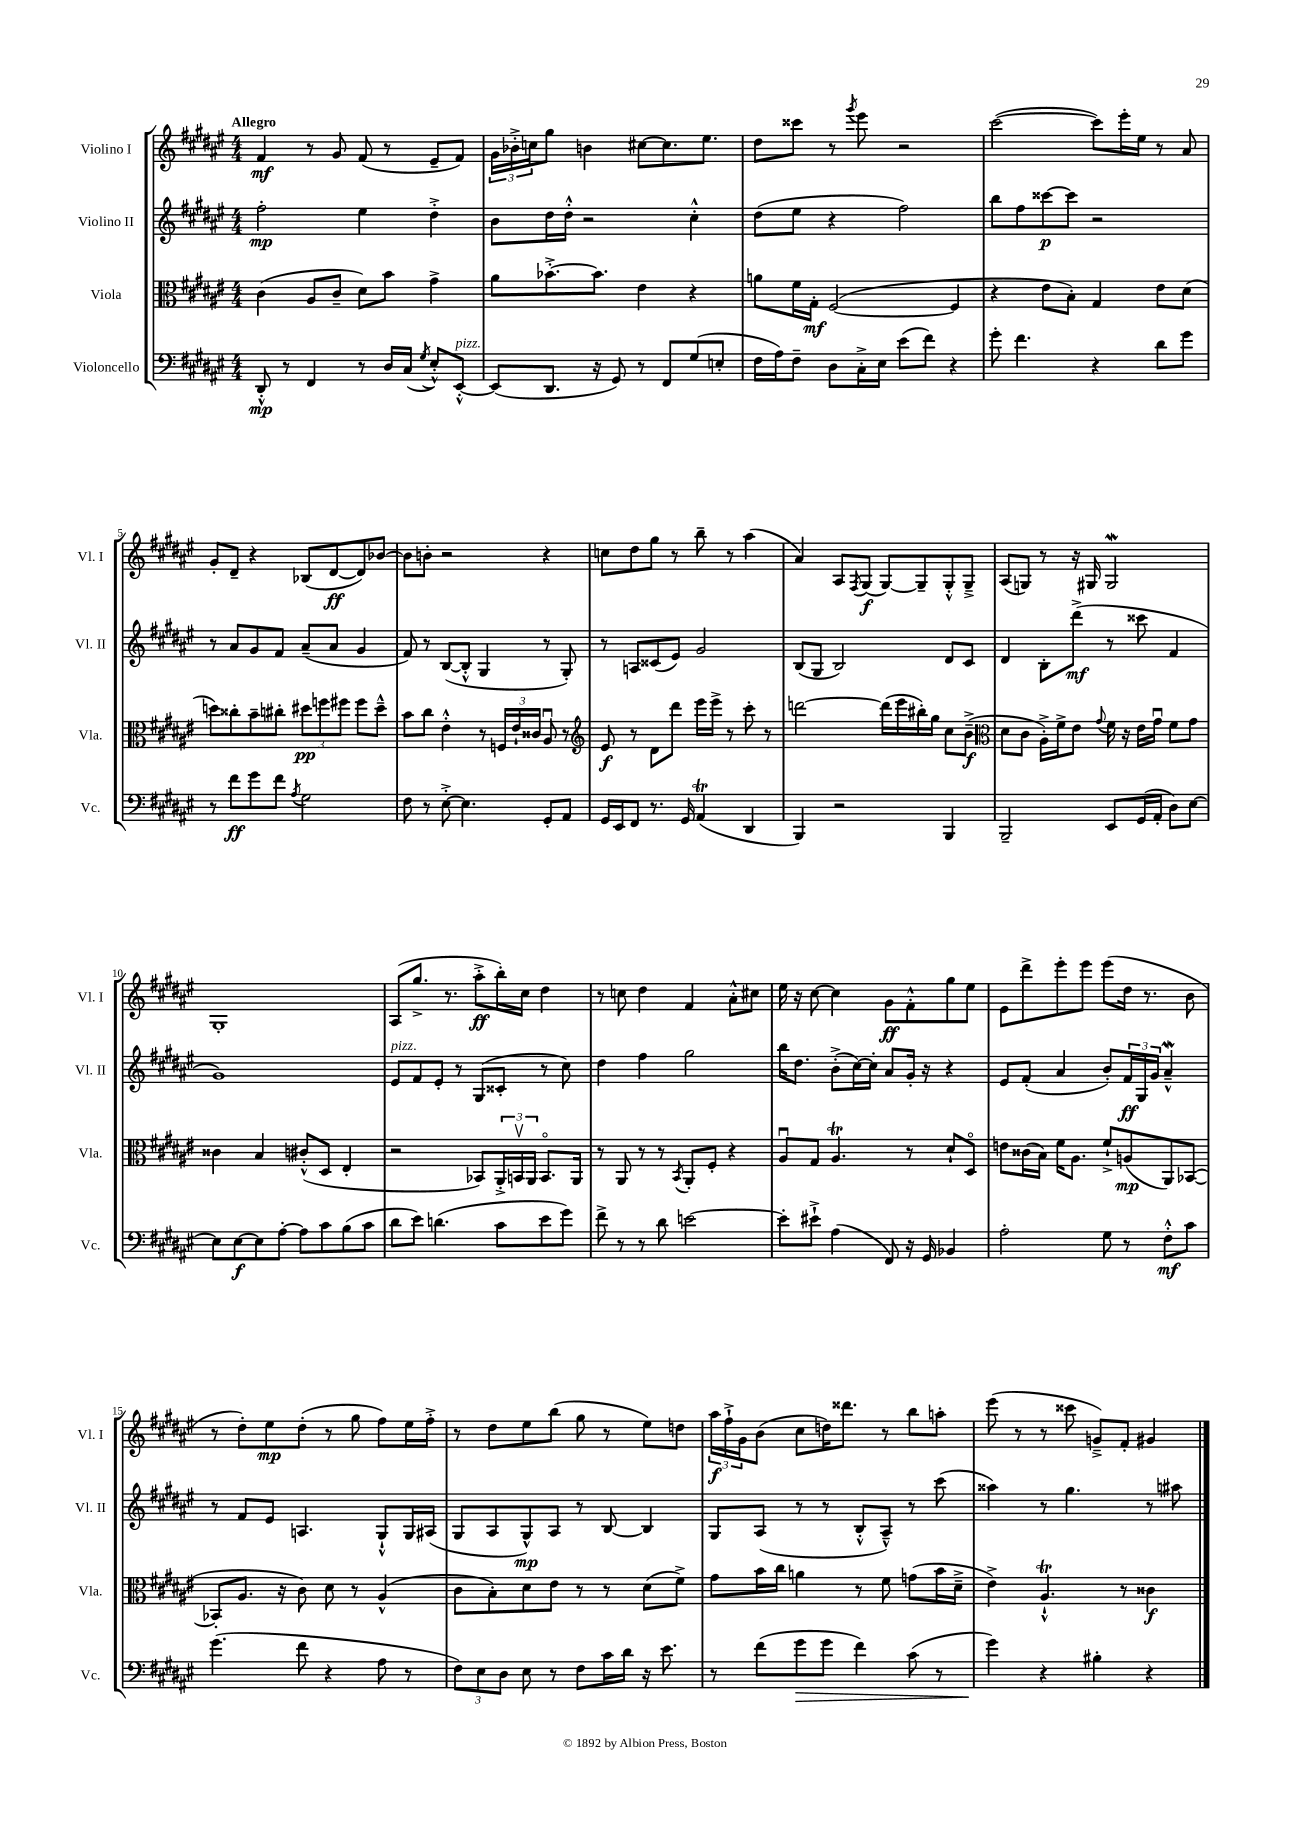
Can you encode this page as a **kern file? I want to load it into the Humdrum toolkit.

**kern	**dynam	**kern	**dynam	**kern	**dynam	**kern	**dynam
*part4	*part4	*part3	*part3	*part2	*part2	*part1	*part1
*staff4	*staff4	*staff3	*staff3	*staff2	*staff2	*staff1	*staff1
*I"Violoncello	*	*I"Viola	*	*I"Violino II	*	*I"Violino I	*
*I'Vc.	*	*I'Vla.	*	*I'Vl. II	*	*I'Vl. I	*
*clefF4	*	*clefC3	*	*clefG2	*	*clefG2	*
*k[f#c#g#d#a#e#]	*	*k[f#c#g#d#a#e#]	*	*k[f#c#g#d#a#e#]	*	*k[f#c#g#d#a#e#]	*
*M4/4	*	*M4/4	*	*M4/4	*	*M4/4	*
=1	=1	=1	=1	=1	=1	=1	=1
!	!	!	!	!	!	!LO:TX:a:B:t=Allegro	!
8DD#'^^/	mp	(4c#\	.	2ff#'\	mp	4f#/	mf
8r	.	.	.	.	.	.	.
4FF#/	.	8A#/L	.	.	.	8r	.
.	.	8c#~/J	.	.	.	8g#/	.
8r	.	8d#\L)	.	4ee#\	.	(8f#/	.
16D#/LL	.	8b\J	.	.	.	8r	.
(16C#/JJ	.	.	.	.	.	.	.
8qG#/	.	.	.	.	.	.	.
8E#'^^/L)	.	4g#^\	.	4dd#'^\	.	8e#~/L	.
!LO:TX:a:i:t=pizz.	!	!	!	!	!	!	!
[8EE#'^^/J	.	.	.	.	.	8f#/J)	.
=2	=2	=2	=2	=2	=2	=2	=2
(8EE#/L]	.	8a#\L	.	8b\L	.	24g#\LL	.
.	.	.	.	.	.	24b-X'^\	.
.	.	.	.	.	.	24ccn\J	.
8.DD#/J	.	[8.b-X'^\	.	16dd#\L	.	8gg#\J	.
.	.	.	.	16dd#'^^\JJ	.	.	.
.	.	.	.	2r	.	4bn\	.
16r	.	8.b-\J]	.	.	.	.	.
8GG#/)	.	.	.	.	.	.	.
8r	.	4e#\	.	.	.	[8cc#X\L	.
8FF#/L	.	.	.	.	.	8.cc#\]	.
(8G#/	.	4r	.	4cc#'^^\	.	.	.
.	.	.	.	.	.	8.ee#\J	.
8En'/J	.	.	.	.	.	.	.
=3	=3	=3	=3	=3	=3	=3	=3
16F#\LL	.	8an\L	.	(8dd#\L	.	8dd#\L	.
16A#\J)	.	.	.	.	.	.	.
8F#~\J	.	16f#\L	.	8ee#\J	.	8ccc##X\J	.
.	.	16G#'\JJ	mf	.	.	.	.
8D#\L	.	([2F#/	.	4r	.	8r	.
.	.	.	.	.	.	8qggg#/	.
16C#'^\L	.	.	.	.	.	8eee#\	.
16E#\JJ	.	.	.	.	.	.	.
(8e#\L	.	.	.	2ff#\)	.	2r	.
8f#\J)	.	.	.	.	.	.	.
4r	.	4F#/]	.	.	.	.	.
=4	=4	=4	=4	=4	=4	=4	=4
8g#'\	.	4r	.	8bb\L	.	([2ccc#\	.
4.f#\	.	.	.	8ff#\	.	.	.
.	.	8e#\L	.	[8ccc##X\	p	.	.
.	.	8B'\J)	.	8ccc##\J]	.	.	.
4r	.	4G#/	.	2r	.	8ccc#\L])	.
.	.	.	.	.	.	16eee#'\L	.
.	.	.	.	.	.	16ee#\JJ	.
8d#\L	.	8e#\L	.	.	.	8r	.
8g#\J	.	(8d#\J	.	.	.	8a#/	.
!!LO:LB:g=z
=5	=5	=5	=5	=5	=5	=5	=5
8r	.	8ddn\L)	.	8r	.	8g#'/L	.
8f#\L	ff	8cc##X'\	.	8a#/L	.	8d#~/J	.
8g#\	.	8b~\	.	8g#/	.	4r	.
8f#\J	.	8cc#X'\J	.	8f#/J	.	.	.
8qA#/	.	.	.	.	.	.	.
2G#\	.	12dd#X\L	pp	(8a#~/L	.	(8B-X/L	.
.	.	12ffn\	.	.	.	.	.
.	.	.	.	8a#/J	.	[8d#/	ff
.	.	12ff#X\J	.	.	.	.	.
.	.	8ff#\L	.	4g#/	.	8d#/])	.
.	.	8dd#~^^\J	.	.	.	[8b-X/J	.
=6	=6	=6	=6	=6	=6	=6	=6
8F#\	.	8b\L	.	8f#/)	.	8b-\L]	.
8r	.	8cc#\J	.	8r	.	8bn'\J	.
[8E#'^\	.	4e#'^^\	.	([8B/L	.	2r	.
4.E#\]	.	.	.	8B'^^/J]	.	.	.
.	.	8r	.	4G#/	.	.	.
.	.	24Fn/LL	.	.	.	.	.
.	.	24e#`/	.	.	.	.	.
.	.	24c##X/JJ	.	.	.	.	.
8GG#'/L	.	8A#u/	.	8r	.	4r	.
8AA#/J	.	8r	.	8G#'/)	.	.	.
=7	=7	=7	=7	=7	=7	=7	=7
*	*	*clefG2	*	*	*	*	*
16GG#/LL	.	8e#/	f	8r	.	8ccn\L	.
16EE#/J	.	.	.	.	.	.	.
8FF#/J	.	8r	.	8An/L	.	8dd#\	.
8.r	.	8d#\L	.	(8c##X/	.	8gg#\J	.
.	.	8ddd#\J	.	8e#/J)	.	8r	.
16GG#/	.	.	.	.	.	.	.
(4AA#t/	.	16eee#\LL	.	2g#/	.	8bb~\	.
.	.	16eee#^\JJ	.	.	.	.	.
.	.	8r	.	.	.	8r	.
4DD#/	.	8ccc#'\	.	.	.	(4aa#\	.
.	.	8r	.	.	.	.	.
=8	=8	=8	=8	=8	=8	=8	=8
4BBB/)	.	[2dddn\	.	(8B/L	.	4a#/)	.
.	.	.	.	8G#/J	.	.	.
2r	.	.	.	2B/)	.	8A#/L	.
.	.	.	.	.	.	8qF#/	.
.	.	.	.	.	.	(8G#/J	f
.	.	(16ddd\LL]	.	.	.	[8G#/L)	.
.	.	16eee#\	.	.	.	.	.
.	.	16bb#X'\)	.	.	.	8G#~/]	.
.	.	16gg#\JJ	.	.	.	.	.
4BBB/	.	8cc#\L	.	8d#/L	.	8G#'^^/	.
.	.	(8b~^\J	f	8c#/J	.	8G#~^/J	.
=9	=9	=9	=9	=9	=9	=9	=9
*	*	*clefC3	*	*	*	*	*
2BBB~/	.	8d#\L	.	4d#/	.	(8A#/L	.
.	.	8c#\J	.	.	.	8Gn/J)	.
.	.	16A#'^\LL)	.	8B'\L	.	8r	.
.	.	16f#^\J	.	.	.	.	.
.	.	8e#\J	.	(8ddd#^\J	mf	16r	.
.	.	.	.	.	.	16G#X/	.
.	.	8qqg#/	.	.	.	.	.
8EE#/L	.	16f#\	.	8r	.	2G#W/	.
.	.	16r	.	.	.	.	.
(16GG#/L	.	16e#\LL	.	8ccc##X\	.	.	.
16AA#'/JJ	.	16g#u\JJ	.	.	.	.	.
8D#\L)	.	8f#\L	.	4f#/	.	.	.
[8E#\J	.	8g#\J	.	.	.	.	.
!!LO:LB:g=z
=10	=10	=10	=10	=10	=10	=10	=10
8E#\L]	.	4c##X\	.	1g#)	.	1G#'	.
[8E#\	f	.	.	.	.	.	.
8E#\]	.	4B/	.	.	.	.	.
[8A#'\J	.	.	.	.	.	.	.
8A#\L]	.	(8c#X'^^/L	.	.	.	.	.
8c#\	.	8D#/J	.	.	.	.	.
(8B\	.	4E#'/	.	.	.	.	.
8c#\J	.	.	.	.	.	.	.
=11	=11	=11	=11	=11	=11	=11	=11
!	!	!	!	!LO:TX:a:i:t=pizz.	!	!	!
8d#\L	.	2r	.	8e#/L	.	(8A#/L	.
8e#\J)	.	.	.	8f#/	.	8.gg#^/J	.
(4.dn\	.	.	.	8e#'/J	.	.	.
.	.	.	.	.	.	8.r	.
.	.	.	.	8r	.	.	.
.	.	8BB-X/L)	.	(8G#/L	.	8aa#'^\L	ff
8c#\L	.	24AA#'^/L	.	8c##X'/J	.	16bb'\L)	.
.	.	24BBnv/	.	.	.	.	.
.	.	.	.	.	.	16cc#\JJ	.
.	.	24AA#/JJ	.	.	.	.	.
8e#\	.	8.BB/L	.	8r	.	4dd#\	.
8g#\J)	.	.	.	8cc#\)	.	.	.
.	.	16AA#/Jk	.	.	.	.	.
=12	=12	=12	=12	=12	=12	=12	=12
8f#^\	.	8r	.	4dd#\	.	8r	.
8r	.	8AA#/	.	.	.	8ccn\	.
8r	.	8r	.	4ff#\	.	4dd#\	.
8d#\	.	8r	.	.	.	.	.
.	.	8qBB/	.	.	.	.	.
[2en\	.	8AA#'/L	.	2gg#\	.	4f#/	.
.	.	8F#'/J	.	.	.	.	.
.	.	4r	.	.	.	8a#'^^\L	.
.	.	.	.	.	.	8cc#X\J	.
=13	=13	=13	=13	=13	=13	=13	=13
8e'\L]	.	8A#u/L	.	16bb\KL	.	16ee#\	.
.	.	.	.	8.dd#\J	.	16r	.
8e#X`^\J	.	8G#/J	.	.	.	[8cc#\	.
(4A#\	.	4.A#t/	.	(8b'^\L	.	4cc#\]	.
.	.	.	.	[16cc#\L)	.	.	.
.	.	.	.	16cc#'\JJ]	.	.	.
8FF#/)	.	.	.	8a#/L	.	8g#\L	ff
16r	.	8r	.	16g#'/Jk	.	8f#'^^\	.
16GG#/	.	.	.	16r	.	.	.
4BB-X/	.	8d#`/L	.	4r	.	8gg#\	.
.	.	8D#/J	.	.	.	8ee#\J	.
=14	=14	=14	=14	=14	=14	=14	=14
2A#'\	.	8en\L	.	8e#/L	.	8e#\L	.
.	.	(16c##X\L	.	(8f#'/J	.	8ddd#^\	.
.	.	16B\JJ)	.	.	.	.	.
.	.	16f#\KL	.	4a#/	.	8eee#'\	.
.	.	8.A#\J	.	.	.	.	.
.	.	.	.	.	.	8eee#\J	.
8G#\	.	8f#`^/L	.	8b'/L)	.	(8eee#\L	.
8r	.	(8An/	mp	24f#/L	ff	16dd#\Jk	.
.	.	.	.	24G#/	.	.	.
.	.	.	.	.	.	8.r	.
.	.	.	.	24g#/JJ	.	.	.
8F#'^^\L	mf	8AA#/)	.	4a#W~^^/	.	.	.
8c#\J	.	([8BB-X/J	.	.	.	8b\	.
!!LO:LB:g=z
=15	=15	=15	=15	=15	=15	=15	=15
(4.g#\	.	8BB-X'/L]	.	8r	.	8r	.
.	.	8.A#/J	.	8f#/L	.	8dd#'\L)	.
.	.	.	.	8e#/J	.	8ee#\	mp
.	.	16r	.	.	.	.	.
8f#\	.	8c#\)	.	4.An/	.	(8dd#'\J	.
4r	.	8d#\	.	.	.	8r	.
.	.	8r	.	.	.	8gg#\	.
8A#\	.	(4A#^^/	.	8G#`^^/L	.	8ff#\L)	.
8r	.	.	.	16G#/L	.	16ee#\L	.
.	.	.	.	(16A#X/JJ	.	16ff#'^\JJ	.
=16	=16	=16	=16	=16	=16	=16	=16
12F#\L)	.	8c#\L	.	8G#/L	.	8r	.
12E#\	.	.	.	.	.	.	.
.	.	8B'\)	.	8A#/	.	8dd#\L	.
12D#\J	.	.	.	.	.	.	.
8E#\	.	8d#\	.	8G#^^/)	mp	8ee#\	.
8r	.	8e#\J	.	8A#/J	.	(8bb\J	.
8F#\L	.	8r	.	8r	.	8gg#\	.
16c#\L	.	8r	.	[8B/	.	8r	.
16d#\JJ	.	.	.	.	.	.	.
16r	.	(8d#\L	.	4B/]	.	8ee#\L)	.
8.e#\	.	.	.	.	.	.	.
.	.	8f#^\J)	.	.	.	8ddn\J	.
=17	=17	=17	=17	=17	=17	=17	=17
8r	.	8g#\L	.	8G#/L	.	24aa#\LL	f
.	.	.	.	.	.	24ff#`^\	.
.	.	.	.	.	.	24g#\J	.
(8f#\L	.	16b\L	.	(8A#/J	.	(8b\J	.
.	.	16cc#\JJ	.	.	.	.	.
!	!LO:HP:b	!	!	!	!	!	!
8g#\	>	4an\	.	8r	.	8cc#\L	.
8g#\J	.	.	.	8r	.	16ddn\K)	.
.	.	.	.	.	.	8.ddd##X\J	.
4f#\)	.	8r	.	8B'^^/L	.	.	.
.	.	8f#\	.	8A#~^^/J)	.	8r	.
(8c#\	.	(8gn\L	.	8r	.	8bb\L	.
8r	.	16b\L	.	(8ccc#\	.	8aan'\J	.
.	.	16d#~^\JJ	.	.	.	.	.
=18	=18	=18	=18	=18	=18	=18	=18
4g#\)	.	4e#^\)	.	4aa##X\)	.	(8eee#\	.
.	.	.	.	.	.	8r	.
4r	]	4.A#t`^^/	.	8r	.	8r	.
.	.	.	.	4.gg#\	.	8ccc##X\	.
4B#X'\	.	.	.	.	.	8gn~^/L)	.
.	.	8r	.	.	.	8f#'/J	.
4r	.	4c##X\	f	8r	.	4g#X/	.
.	.	.	.	8aa#X\	.	.	.
==	==	==	==	==	==	==	==
*-	*-	*-	*-	*-	*-	*-	*-
